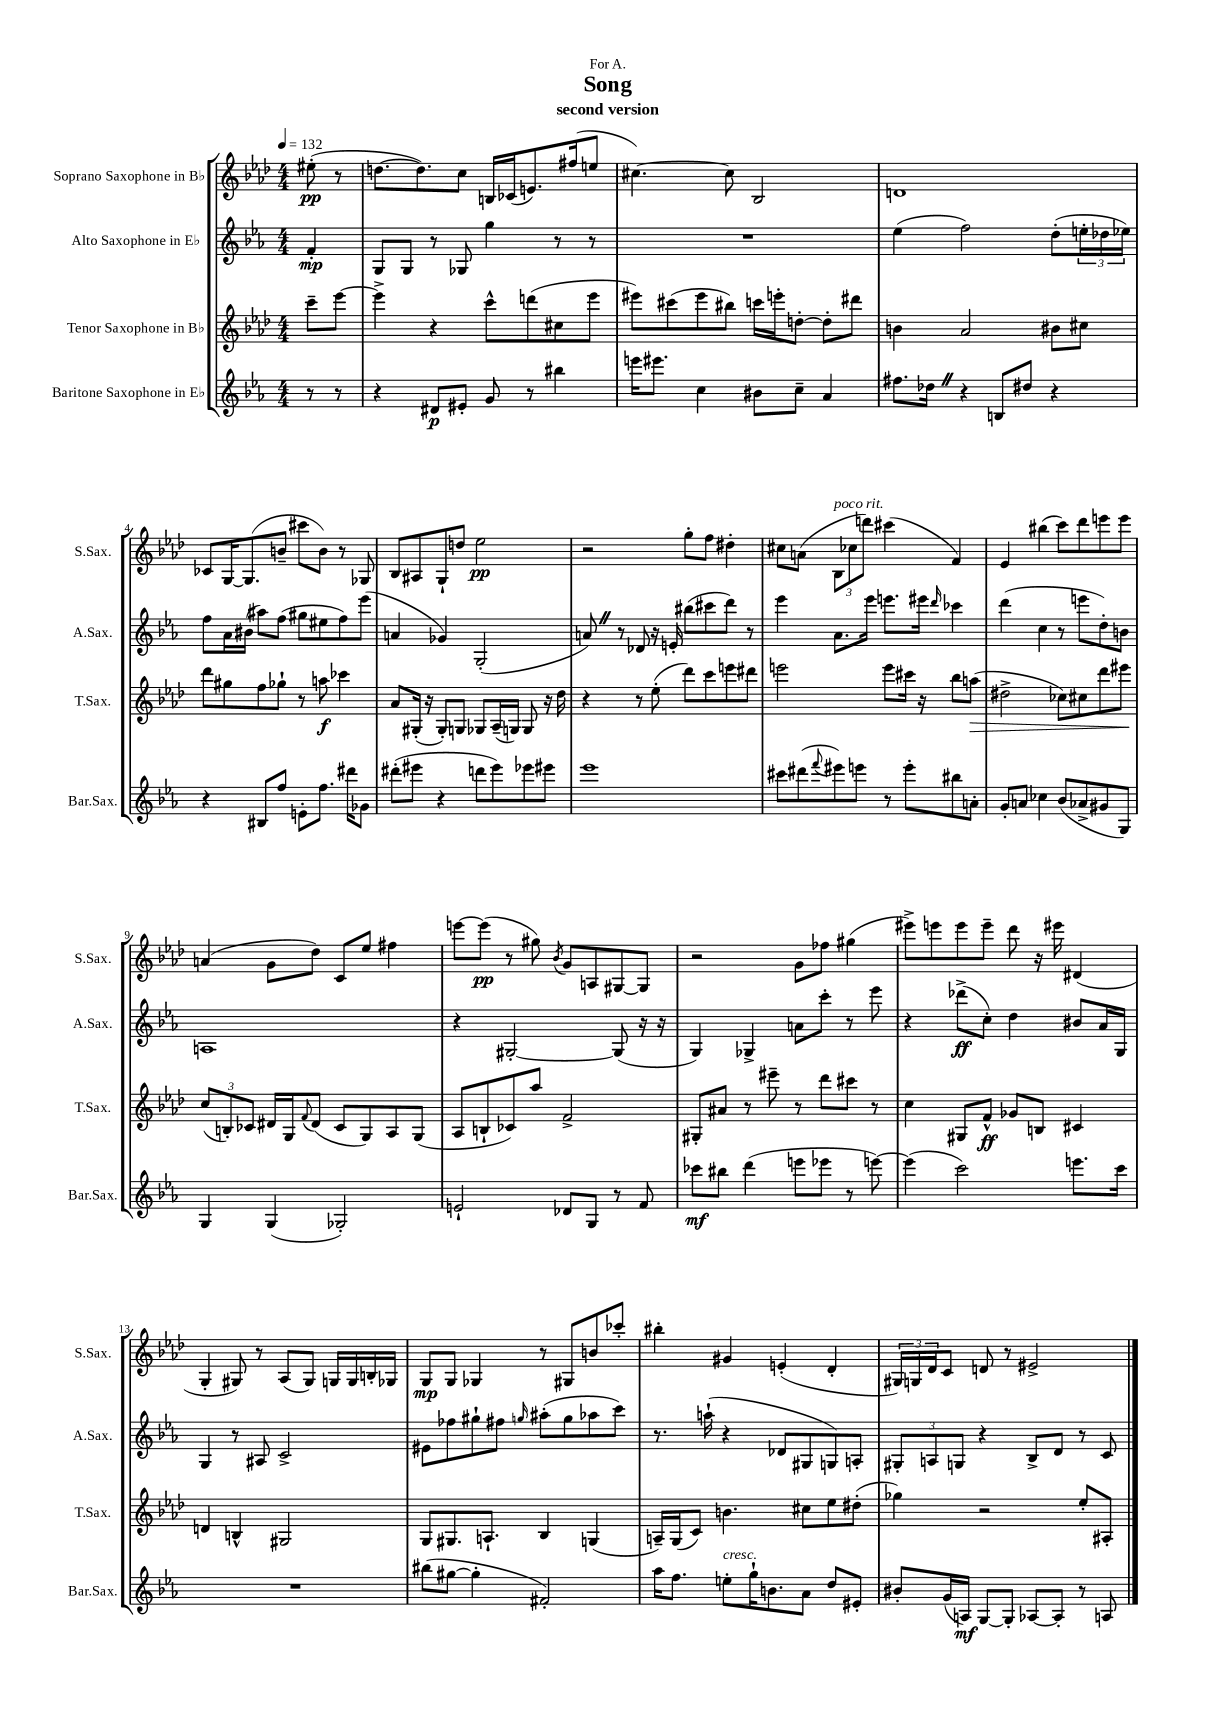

**kern	**kern	**kern	**kern
*staff4	*staff3	*staff2	*staff1
*clefG2	*clefG2	*clefG2	*clefG2
*k[b-e-a-]	*k[b-e-a-d-]	*k[b-e-a-]	*k[b-e-a-d-]
*M4/4	*M4/4	*M4/4	*M4/4
*MM132	*MM132	*MM132	*MM132
8r	8ccc~\L	4f'/	(8ee#'\
8r	[8eee-\J	.	8r
=	=	=	=
4r	4eee-^\]	8G/L	[8.dd\L
.	.	8G/J	.
.	.	.	8.dd\])
8d#/L	4r	8r	.
8e#'/J	.	8G-/	8cc\J
8g/	8ccc^^\L	4gg\	16B/LL
.	.	.	(16c-/J
8r	(8ddd\	.	8.e/)
4bb#\	8cc#\	8r	.
.	.	.	(16ff#/k
.	8eee-\J	8r	8ee/J
=	=	=	=
16eee\LK	8eee#\L)	1r	[4.cc#\)
8.eee#\J	.	.	.
.	(8ccc#\	.	.
4cc\	8eee#\	.	.
.	8bb#\J)	.	8cc#\]
8b#\L	16ccc\LL	.	2B-/
.	16eee'\J	.	.
8cc~\J	[8dd'\J	.	.
4a-/	8dd'\]L	.	.
.	8ddd#\J	.	.
=	=	=	=
8.ff#\L	4b\	(4ee-\	1d
16dd-\Jk	.	.	.
4r	2a-/	2ff\)	.
8B/L	.	.	.
8dd#/J	.	.	.
4r	8b#\L	(8dd'\L	.
.	8cc#\J	24ee'\L	.
.	.	24dd-\	.
.	.	24ee-\JJ)	.
=	=	=	=
4r	8ddd-\L	8ff\L	8c-/L
.	8gg#\	16a-\L	[16G/K
.	.	(16b#\JJ	(8.G/]
8B#/L	8ff\	8aa#\L)	.
8ff/J	8gg-`\J	(8ff\J	8b~/J
8e'\L	8r	8gg#\L	8ccc#\L
8.ff\J	8aa\	8ee#\	8b\J)
.	4ccc-\	8ff\)	8r
16ddd#\LK	.	.	.
8g-\J	.	(8eee-\J	8G-/
=	=	=	=
(8ddd#'\L	8a-/L	4a/	8B-/L
8eee#\J	(16G#'/Jk	.	8A#/
.	16r	.	.
4r	8G#'/L)	4g-/)	8G`/
.	8G/J	.	8dd/J
8ddd\L	8G-/L	(2G'/	2ee-\
8eee#\)	(16A-~/L	.	.
.	16G/JJ)	.	.
8eee-\	8G/	.	.
8eee#\J	16r	.	.
.	16dd-\	.	.
=	=	=	=
1eee-	4r	8a/)	2r
.	.	8r	.
.	8r	8d-/	.
.	(8ee-'\	16r	.
.	.	16e'/	.
.	8ddd-\L)	(8bb#\L	8gg'\L
.	8ccc\	8ccc#\	8ff\J
.	8eee\	8ddd\J)	4dd#'\
.	8ddd#\J	8r	.
=	=	=	=
8ccc#\L	2eee\	4eee-\	8cc#\L
(8ddd#\	.	.	(8a\J
8qqfff/	.	.	.
8eee#\)	.	8.a-\L	12B-\L
.	.	.	12cc-\
8eee\J	.	.	.
.	.	.	12ddd\J)
.	.	16eee-\Jk	.
8r	8eee\L	8.eee\L	(4ccc#\
8eee'\L	16ccc#\Jk	.	.
.	16r	16eee#\Jk	.
.	.	16qqddd/	.
8bb#\	8bb-\L	4ccc-\	4f/)
8a'\J	(8aa\J	.	.
=	=	=	=
8g'/L	2dd#^\	(4ddd\	4e-/
8a/J	.	.	.
4cc-\	.	4cc\	(4bb#\
(8b-/L	8cc-\L)	8r	8ccc\L)
8a-^/	8cc#\	8eee\L	8ddd-\
8g#/	8ddd-\	8dd'\)	8eee\
8G/J)	8eee#\J	8b\J	8eee\J
=	=	=	=
4G/	(12cc/L	1A	(4a/
.	12B'/)	.	.
.	12c-/J	.	.
(4G/	16d#/LL	.	8g\L
.	16G/J	.	.
.	8qqf/	.	.
.	(8d#/J	.	8dd-\J)
2G-'/)	8c-/L	.	8c/L
.	8G/)	.	8ee-/J
.	8A-/	.	4ff#\
.	(8G/J	.	.
=	=	=	=
2e`/	8A-/L	4r	[8eee\L
.	8B`/	.	(8eee\]J
.	8c-/)	[2G#'/	8r
.	8aa-/J	.	8gg#\)
.	.	.	8qb-/
8d-/L	2f^/	.	8g/L
8G/J	.	.	8A/
8r	.	(8G#/]	[8G#/
8f/	.	16r	8G#/]J
.	.	16r	.
=	=	=	=
8ccc-\L	8G#'/L	4G/)	2r
8bb#\J	8a#/J	.	.
(4ddd\	8r	4G-^/	.
.	8eee#~\	.	.
8eee\L	8r	8a\L	8g\L
8eee-\J	8ddd-\L	8ccc'\J	8ff-\J
8r	8ccc#\J	8r	(4gg#\
[8eee\)	8r	8eee-\	.
=	=	=	=
(4eee\]	4cc\	4r	8eee#^\L)
.	.	.	8eee\
2ccc\)	8G#/L	(8ddd-^\L	8eee\
.	8f^^/J	8cc'\J)	8eee~\J
.	8g-/L	4dd\	8ddd-\
.	8B/J	.	16r
.	.	.	16eee#\
8.eee\L	4c#/	8b#/L	(4d#/
.	.	16a-/L	.
16ccc\Jk	.	16G/JJ	.
=	=	=	=
1r	4d/	4G/	4G'/
.	4B^^/	8r	8G#/)
.	.	8A#/	8r
.	2G#/	2c^/	(8A-/L
.	.	.	8G#/J)
.	.	.	16G/LL
.	.	.	16G/
.	.	.	16B'/
.	.	.	16G-/JJ
=	=	=	=
(8bb#\L	8G/L	8e#\L	8G/L
[8gg#\J	8.G#/	8ff-\	8G/J
4gg#'\]	.	8gg#`\	4G-/
.	8.A`/J	.	.
.	.	8ff#\J	.
.	.	16qqgg/	.
2f#'/)	4B-/	(8aa#'\L	8r
.	.	8gg\	8G#/L
.	(4G/	8aa-\	8b/
.	.	8ccc\J)	8ccc-'/J
=	=	=	=
16aa-\LK	16A~/LL)	8.r	4bb#'\
8.ff\J	(16G/J	.	.
.	8c/J)	.	.
.	.	(16aa`\	.
8ee'\L	4.b\	4r	4g#/
16gg`\K	.	.	.
8.b\	.	.	.
.	.	8d-/L	(4e'/
8a-\J	8cc#\L	8G#/	.
8dd/L	8ee-\	8G/)	4d-'/
8e#'/J	(8dd#'\J	8A'/J	.
=	=	=	=
8b#'/L	4gg-\)	12G#'/L	24G#/LL)
.	.	.	24G/
.	.	12A/	24d-/J
(16g/L	.	.	8c/J
.	.	12G/J	.
16A/JJ)	.	.	.
[8G/L	2r	4r	8d/
8G'/]J	.	.	8r
[8A-/L	.	8B-^/L	2e#^/
8A-'/]J	.	8d/J	.
8r	8ee-'/L	8r	.
8A/	8A#'/J	8c/	.
==	==	==	==
*-	*-	*-	*-
